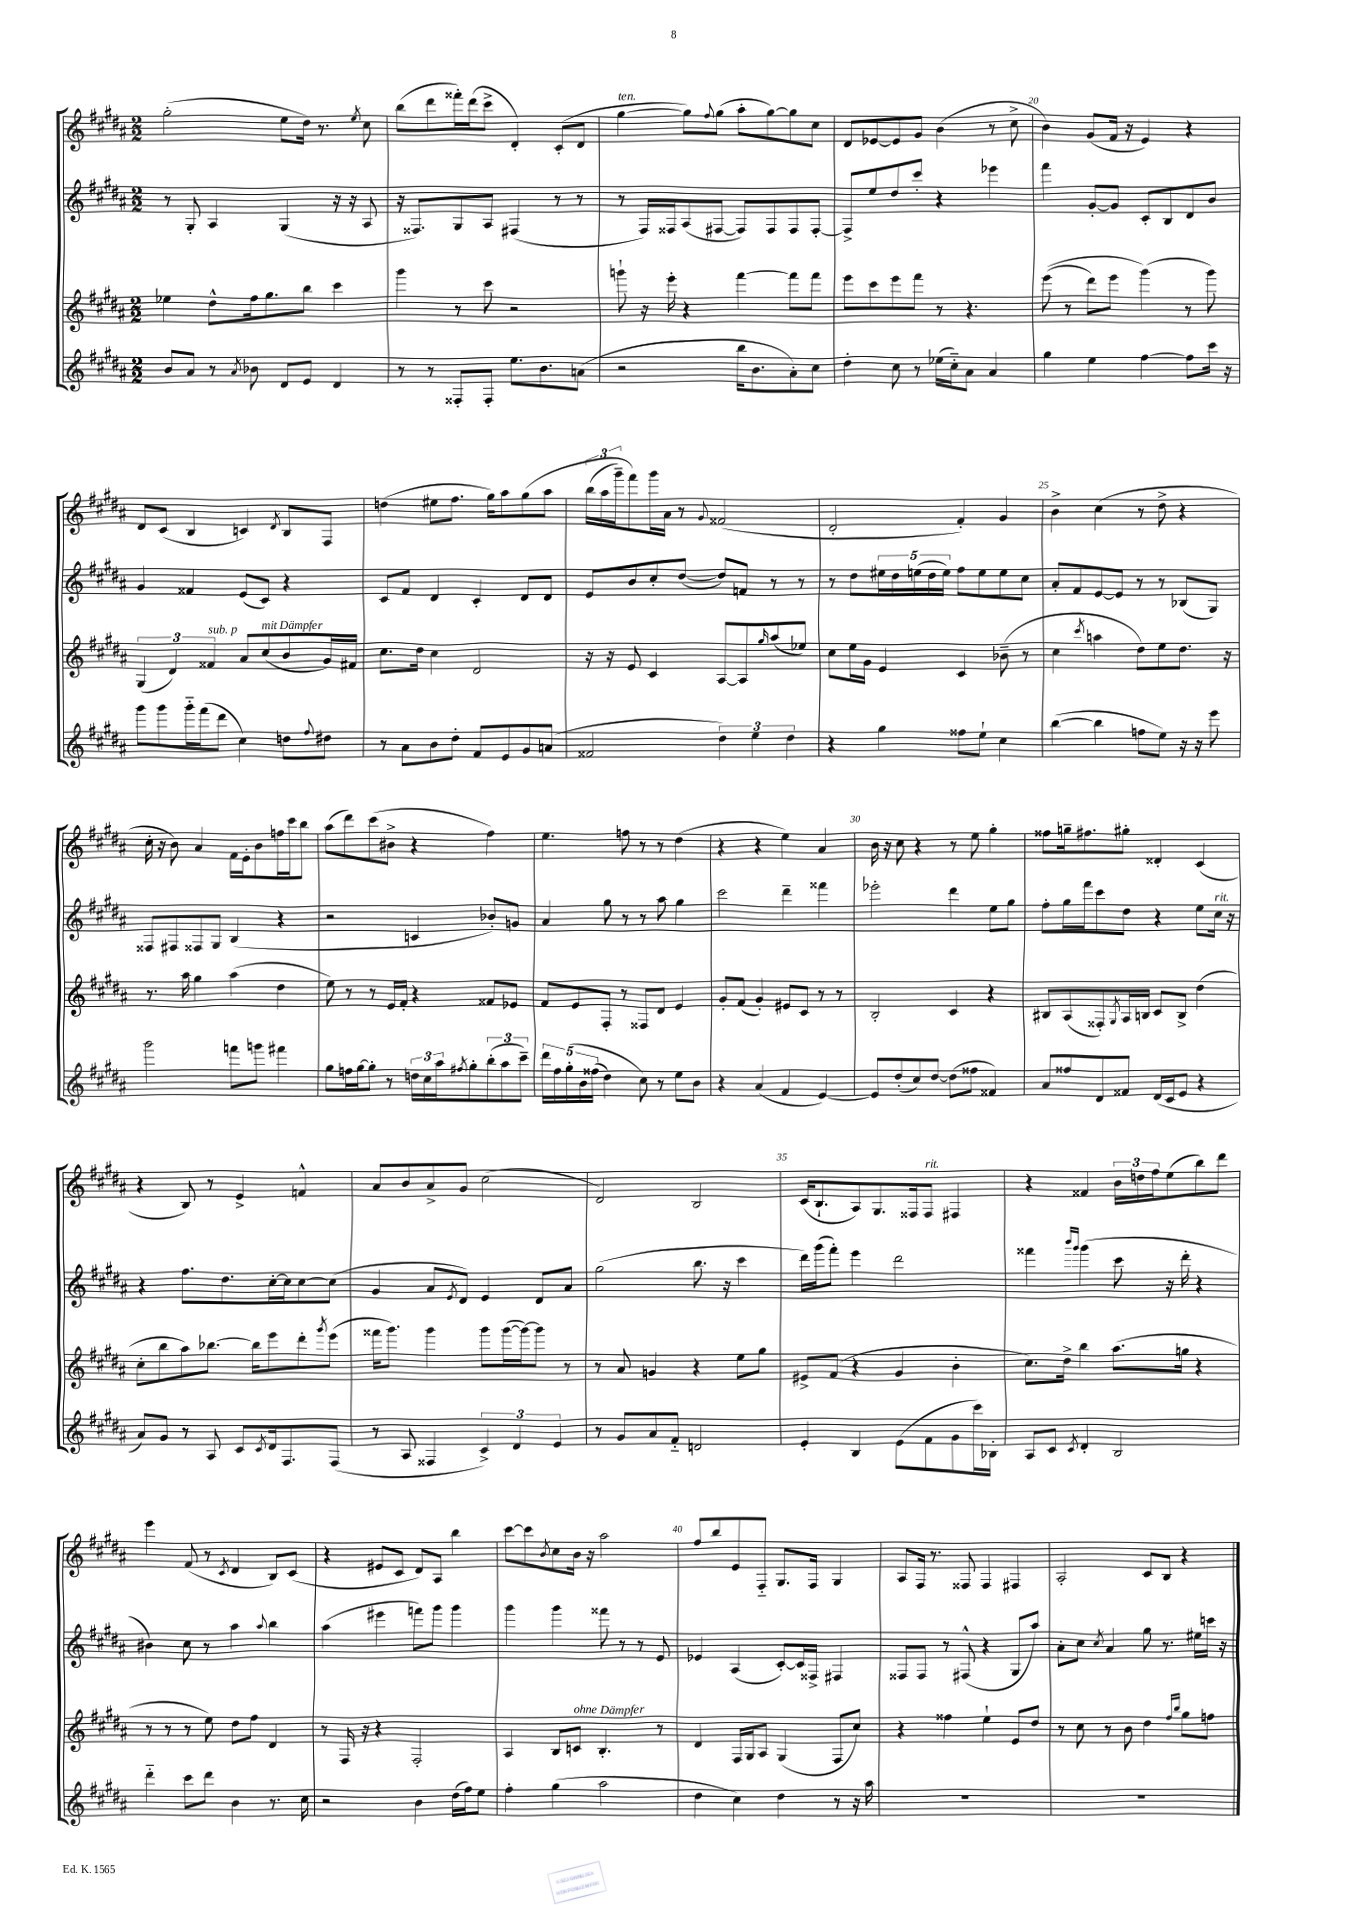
<<
\new StaffGroup <<
\new Staff = "s0" {
    \clef treble \key b \major \numericTimeSignature \time 2/2
    gis''2-.( e''8 dis''16) r8. \acciaccatura { e''8 } cis''8 |
    b''8( dis'''8 fisis'''16-.) dis'''16( cis'''8-> dis'4-.) cis'8-.( dis'8 |
    gis''4~^\markup { \italic "ten." } gis''8) \appoggiatura { fis''8 } gis''8( ais''8-. gis''8~) gis''8 cis''8 |
    dis'8 ees'8~ ees'8 gis'8 b'4( r8 cis''8-> |
    b'4) gis'8( fis'16 r16 e'4) r4 |
    dis'8 cis'8( b4 c'4) \acciaccatura { dis'8 } b8 fis8 |
    d''4( eis''8 fis''8. gis''16) ais''8 gis''8\( ais''8 |
    \tuplet 3/2 { b''16( ais''16 gis'''16--) } fis'''8\) gis'''16 ais'16 r8 \appoggiatura { gis'8 } fisis'2( |
    dis'2-. fis'4-.) gis'4 |
    b'4-> cis''4( r8 dis''8-> r4 |
    cis''16-. r16 b'8) ais'4 fis'16 e'16-. b'8 f''16 cis'''16 b''8 |
    ais''8( dis'''8) cis'''8( bis'8-> r4 fis''4) |
    e''4. f''8 r8 r8 dis''4( |
    r4 r4 e''4) ais'4 |
    b'16 r16 cis''8 r4 r8 e''8 gis''4-. |
    fisis''8 g''16-- fis''8. gis''8-. disis'4-. cis'4( |
    r4 b8) r8 e'4-> f'4-^ |
    ais'8 b'8 ais'8-> gis'8 cis''2( |
    dis'2) b2 |
    cis'16( b8.-! ais8) gis8. fisis16 fisis8^\markup { \italic "rit." } fis4 |
    r4 fisis'4 \tuplet 3/2 { b'16 d''16 fis''16 } e''8( b''8) dis'''8 |
    e'''4 fis'8( r8 \acciaccatura { cis'8 } dis'4 b8) cis'8( |
    r4 eis'8 cis'8 dis'8) ais8 b''4 |
    cis'''8~ cis'''8 \acciaccatura { b'8 } cis''8 b'16 r16 ais''2 |
    fis''8 b''8 e'8 fis8-_ gis8. fis16 gis4 |
    ais8 fis16 r8. fisis8 fisis4 fis4 |
    ais2-. cis'8 b8 r4 \bar "|." |
}
\new Staff = "s1" {
    \clef treble \key b \major \numericTimeSignature \time 2/2
    r8 gis8-. ais4 gis4( r16 r16 ais8 |
    r16 fisis8.) gis8 ais8 fis4( r8 r8 |
    r8 fis16) fisis16 ais8( fis8~ fis8) fis8 fis8 fis8~-. |
    fis8-> e''8 dis''8 cis'''8-. r4 ees'''4 |
    fis'''4 gis'8~-. gis'8 cis'8-. b8 dis'8 b'8 |
    gis'4 fisis'4 e'8( cis'8) r4 |
    cis'8 fis'8 dis'4 cis'4-. dis'8 dis'8 |
    e'8 b'8 cis''8-. dis''8~( dis''8) f'8 r8 r8 |
    r8 dis''8 \tuplet 5/4 { eis''16 dis''16 e''16( dis''16 e''16) } fis''8 e''8 e''8 cis''8 |
    ais'8-. fis'8 e'8~ e'8 r8 r8 bes8( gis8) |
    fisis8 fis8 fisis8 gis8 b4( r4 |
    r2 c'4 bes'8-.) g'8 |
    ais'4 gis''8 r8 r8 ais''8 gis''4 |
    cis'''2 dis'''4-- fisis'''4 |
    ees'''2-. dis'''4 e''8 gis''8 |
    fis''8-. gis''16 fis'''16 cis'''8 dis''8 r4 e''8 cis''16^\markup { \italic "rit." } r16 |
    r4 fis''8. dis''8. cis''16~-. cis''16 cis''8~ cis''8( |
    gis'4 ais'8 \acciaccatura { e'8 } dis'8) e'4 dis'8 ais'8 |
    gis''2( b''8. r16 cis'''4 |
    dis'''16) gis'''16( fis'''8-.) e'''4 dis'''2 |
    fisis'''4 \grace { b'''16 gis'''16 } gis'''4( cis'''8 r16 dis'''16-. r4 |
    bis'4) cis''8 r8 ais''4 \appoggiatura { ais''8 } b''4 |
    ais''4( eis'''4 f'''8) gis'''8 gis'''4 |
    gis'''4 gis'''4 fisis'''8 r8 r8 e'8 |
    ees'4 ais4( cis'8~-.) cis'16 fisis16-> fis4 |
    fisis8 fisis8 r8 fis8-^( r4 gis8 ais''8) |
    ais'8-. cis''8 \acciaccatura { cis''8 } ais'4 gis''8 r8. eis''16 c'''16 r16 \bar "|." |
}
\new Staff = "s2" {
    \clef treble \key b \major \numericTimeSignature \time 2/2
    ees''4 dis''8-^ fis''16 gis''8. b''8 cis'''4 |
    gis'''4 r8 cis'''8 r2 |
    g'''8-! r16 e'''16-. r4 fis'''4~ fis'''8 fis'''8 |
    e'''8 cis'''8 e'''8 fis'''8 r8 r4. |
    e'''8(\( r8 dis'''8) e'''8 gis'''4(\) r8 gis'''8) |
    \tuplet 3/2 { gis4( dis'4) fisis'4^\markup { \italic "sub. p" } } ais'8 cis''8^\markup { \italic "mit Dämpfer" }( b'8 gis'16) fis'16 |
    cis''8. dis''16 cis''4 dis'2 |
    r16 r16 e'8 cis'4 ais8~ ais8 \grace { gis''16 } ais''8( ees''8) |
    cis''8 e''16 gis'16 e'4 cis'4 bes'8--( r8 |
    cis''4 \acciaccatura { cis'''8 } a''4 dis''8) e''8 dis''8. r16 |
    r8. ais''16 gis''4 ais''4( dis''4 |
    e''8) r8 r8 e'16 fis'16-. r4 fisis'8 ees'8 |
    fis'8 e'8 fis8-. r8 fisis8 dis'8 e'4 |
    gis'8-. fis'8( gis'4-.) eis'8 cis'8 r8 r8 |
    b2-. cis'4 r4 |
    bis8 ais8( fisis8-.) \acciaccatura { gis8 } ais16 b16 cis'8 b8-> dis''4( |
    cis''8-. b''8 ais''8) bes''8.~ bes''16 e'''8 dis'''8-. \acciaccatura { gis'''8 } e'''8( |
    fisis'''16 gis'''8.) gis'''4 gis'''8 gis'''16~( gis'''16~) gis'''8 r8 |
    r8 ais'8 g'4 r4 e''8 gis''8 |
    eis'8-> fis'8( r4 gis'4 b'4-. |
    cis''8.) dis''16-> b''4 ais''8.( g''16 r4 |
    r8 r8 r8 e''8) dis''8 fis''8 dis'4 |
    r8 fis16 r16 r4 fis2-. |
    ais4 b8 c'8^\markup { \italic "ohne Dämpfer" } b4.-. r8 |
    dis'4 fis16 gis16 ais8 gis4( fis8 cis''8) |
    r4 fisis''4 e''4-! e'8 dis''8 |
    r8 cis''8 r8 b'8 dis''4 \grace { fis''16 b''16 } gis''8 f''8 \bar "|." |
}
\new Staff = "s3" {
    \clef treble \key b \major \numericTimeSignature \time 2/2
    b'8 ais'8 r8 \acciaccatura { ais'8 } bes'8 dis'8 e'8 dis'4 |
    r8 r8 fisis8-. fisis8-. e''8. b'8. a'8( |
    r2 b''16 b'8. ais'8-.) cis''8 |
    dis''4-. cis''8 r8 ees''16( cis''16-_) ais'8 ais'4 |
    gis''4 e''4 fis''4~ fis''8 cis'''16 r16 |
    gis'''8 gis'''8 gis'''16-_ fis'''16( dis'''8 cis''4) d''8 \appoggiatura { fis''8 } dis''8 |
    r8 ais'8 b'8 dis''8-. fis'8 e'8 gis'8 a'8( |
    fisis'2 \tuplet 3/2 { dis''4) e''4 dis''4 } |
    r4 gis''4 fisis''8 e''8-! cis''4 |
    b''4~( b''4 f''8 e''8) r16 r16 e'''8 |
    gis'''2 f'''8 g'''8 fis'''4 |
    gis''8 f''16 gis''16~ gis''8-. r8 \tuplet 3/2 { d''16 cis''16 ais''16 } \acciaccatura { fis''8 } gis''8-. \tuplet 3/2 { b''8-.( ais''8 cis'''8--) } |
    \tuplet 5/4 { dis'''16 fis''16 gis''16-.\( b'16 fisis''16( } dis''4) cis''8\) r8 e''8 b'8 |
    r4 ais'4( fis'4 e'4~) |
    e'8 dis''8-.( cis''8) dis''8~ dis''8( fisis''8 fisis'4) |
    ais'8 fisis''8 dis'8 fisis'8 dis'16( cis'16 e'8 r4 |
    ais'8) gis'8 r8 ais8 cis'8 \acciaccatura { cis'8 } dis'16 fis8. fis8( |
    r8 ais8 fisis4 \tuplet 3/2 { cis'4->) dis'4 e'4 } |
    r8 gis'8 ais'8 fis'8-_ d'2 |
    e'4-. b4 e'8( fis'8 gis'8 cis'''16) bes16-. |
    ais8 cis'8 \acciaccatura { cis'8 } dis'4-. b2 |
    dis'''4-_ cis'''8 dis'''8 b'4 r8. cis''16 |
    r2 b'4 dis''16( fis''16) e''8 |
    fis''4-. gis''4( ais''2 |
    dis''4 cis''4) dis''4 r8 r16 ais''16 |
    R1 |
    R1 \bar "|." |
}
>>
>>
\layout { \context { \Score currentBarNumber = #16 \override BarNumber.break-visibility = ##(#f #t #t) barNumberVisibility = #(every-nth-bar-number-visible 5) } }
